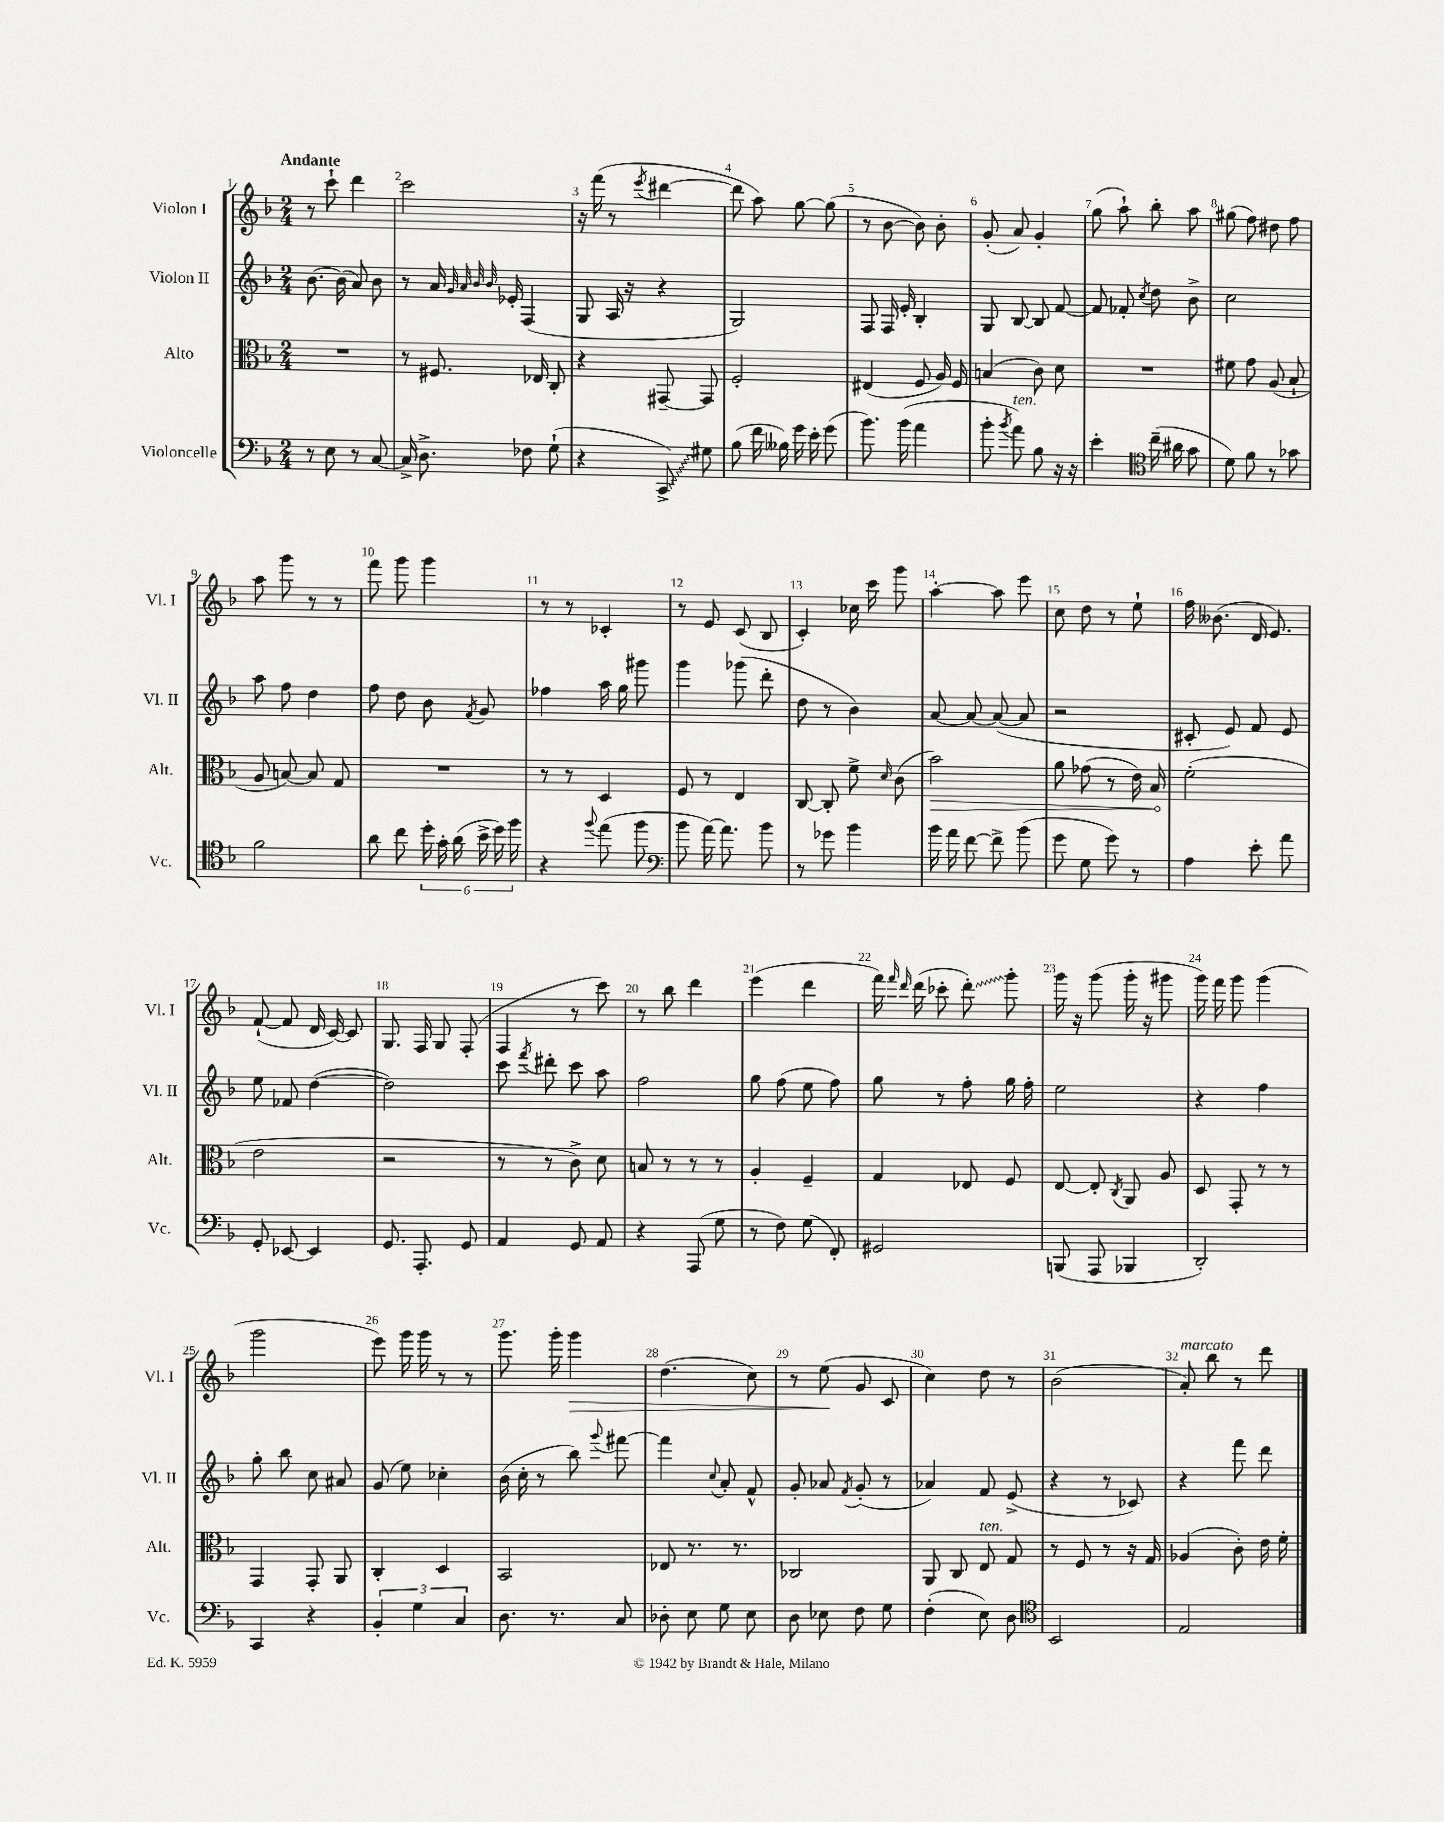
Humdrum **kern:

**kern	**kern	**kern	**kern
*staff4	*staff3	*staff2	*staff1
*clefF4	*clefC3	*clefG2	*clefG2
*k[b-]	*k[b-]	*k[b-]	*k[b-]
*M2/4	*M2/4	*M2/4	*M2/4
8r	2r	[8.b-	8r
8E	.	.	8ccc`
.	.	(16b-]	.
8r	.	8a)	4ddd
[8C	.	8b-	.
=	=	=	=
16C^]	8r	8r	2ccc
8.D^	.	.	.
.	8.F#	16a	.
.	.	32qqg	.
.	.	32qqa	.
.	.	32qqb-	.
.	.	32qqb-	.
.	.	16e-'	.
8F-	.	(4F	.
.	16E-	.	.
(8G`	8C'	.	.
=	=	=	=
4r	4r	8G	16r
.	.	.	(16fff
.	.	16A	8r
.	.	16r	.
.	.	.	8qeee
8CC^)	[8GG#~	4r	[4ddd#
8G#	8GG#]	.	.
=	=	=	=
(8B-	2F'	2G)	8ddd#]
16f	.	.	8aa)
16B--)	.	.	.
16g	.	.	[8gg
16e'	.	.	.
(8g	.	.	(8gg]
=	=	=	=
8.b-)	(4E#	8F	8r
.	.	16F	[8b-
(16b-	.	16e'	.
4a	8F	4B-'	8b-])
.	16A)	.	8b-'
.	16F	.	.
=	=	=	=
8b-'	(4B	8G	(8g'
8qb-	.	.	.
8a)	.	[8B-	8a)
8B-	8c)	8B-]	4g'
16r	8d	[8f	.
16r	.	.	.
=	=	=	=
4e'	2r	8f]	(8gg
.	.	8f-'	8aa`)
*clefC4	*	*	*
.	.	8qcc	.
(16cc~	.	8dd	8bb-'
16a#	.	.	.
8g	.	8b-^	8aa
=	=	=	=
8d)	8f#	2cc	(8gg#
8f	8g	.	8ff)
8r	(8A	.	8dd#
8g-	8B-`	.	8ff
=	=	=	=
2f	8A	8aa	8aa
.	[8B)	8ff	8ggg
.	8B]	4dd	8r
.	8G	.	8r
=	=	=	=
8a	2r	8ff	8fff
8cc	.	8dd	8ggg
24dd'	.	8b-	4ggg
24g'	.	.	.
(24a	.	.	.
.	.	8qf	.
24b-^	.	8g	.
24dd)	.	.	.
24ff	.	.	.
=	=	=	=
4r	8r	4ff-	8r
.	8r	.	8r
8qqff	.	.	.
(8ee	4D	16aa	4c-'
.	.	16gg	.
8ff	.	8ggg#	.
=	=	=	=
*clefF4	*	*	*
8b-	8F	4ggg	8r
[16a)	8r	.	8e
8.a]	.	.	.
.	4E	(8ggg-	(8c
8b-	.	8ddd'	8B-
=	=	=	=
8r	[8C	8dd	4c')
8g-	8C']	8r	.
4b-	8f^	4b-)	16cc-
.	.	.	16ccc
.	16qqd	.	.
.	(8c	.	8ggg
=	=	=	=
16b-	2b-)	[8a	[4aa'
16a	.	.	.
[8f	.	8a_	.
8f^]	.	(8a_	8aa]
(8b-	.	8a]	8eee
=	=	=	=
8g	8a	2r	8cc
8G	(8g-	.	8dd
8g)	8r	.	8r
8r	16e)	.	8ee`
.	16B-	.	.
=	=	=	=
4A	(2f'	8c#'	16ff
.	.	.	(8.b--
.	.	8e)	.
8e'	.	8f	16d
.	.	.	8.e)
8a	.	8e	.
=	=	=	=
8GG'	2e	8ee	([8f`
[8EE-	.	8f-	8f]
4EE-]	.	([4dd	16d
.	.	.	[16c)
.	.	.	8c]
=	=	=	=
8.GG	2r	2dd])	8.G
8.AAA'	.	.	16F
.	.	.	8G
8GG	.	.	(8F'
=	=	=	=
4AA	8r	8ccc	4F
.	.	8qfff	.
.	8r	8ddd#'	.
8GG	8c^)	8ccc	8r
8AA	8d	8aa	8ccc)
=	=	=	=
4r	8B	2ff	8r
.	8r	.	8bb-
(8AAA	8r	.	4ddd
8G	8r	.	.
=	=	=	=
8r	4A'	8gg	(4eee
8F)	.	(8ff	.
(8G	4F~	8ee	4ddd
8FF')	.	8ff)	.
=	=	=	=
2GG#	4G	8gg	16fff)
.	.	.	16qqfff
.	.	.	16qqddd
.	.	.	(16ddd
.	.	8r	8ccc-'
.	8E-	8ff'	8ddd')
.	8F	16gg	8ggg'
.	.	16ff'	.
=	=	=	=
(8BBB	[8E	2ee	16ggg
.	.	.	16r
8AAA	8E']	.	(8ggg
.	8qC	.	.
4BBB-	8AA	.	16ggg'
.	.	.	16r
.	8A	.	8ggg#
=	=	=	=
2DD')	8D	4r	16ggg)
.	.	.	16fff
.	8GG'	.	8ggg
.	8r	4ff	(4ggg
.	8r	.	.
=	=	=	=
4CC	4GG	8gg'	2ggg
.	.	8bb-	.
4r	8GG'	8cc	.
.	8AA	8a#	.
=	=	=	=
6BB-'	4C'	(8g	8eee)
.	.	8ee)	16ggg
6G	.	.	.
.	.	.	16ggg
.	4D	4cc-'	8r
6C	.	.	.
.	.	.	8r
=	=	=	=
8.D	2BB-	(16b-	8.ggg
.	.	16cc'	.
.	.	8r	.
8.r	.	.	16ggg'
.	.	8bb-)	4ggg
.	.	8qqggg	.
8C	.	[8fff#	.
=	=	=	=
8D-'	8E-	4fff#]	(4.dd
8E	8.r	.	.
.	.	8qqcc	.
8G	.	8a'	.
.	8.r	.	.
8E	.	8f^^	8cc)
=	=	=	=
8D	2C-	8g'	8r
8E-	.	8a-	(8ee
.	.	8qf	.
8F	.	(8g'	8g
8G	.	8r	8c
=	=	=	=
(4F'	8AA	4a-)	4cc)
.	8C	.	.
8E)	8E	8f	8dd
8D	8G	(8e^	8r
=	=	=	=
*clefC4	*	*	*
2BB-	8r	4r	(2b-
.	8F	.	.
.	8r	8r	.
.	16r	8c-)	.
.	16G	.	.
=	=	=	=
2E	(4A-	4r	8a')
.	.	.	8bb-
.	8c')	8fff	8r
.	16e	8ddd	8ddd
.	16f'	.	.
==	==	==	==
*-	*-	*-	*-
